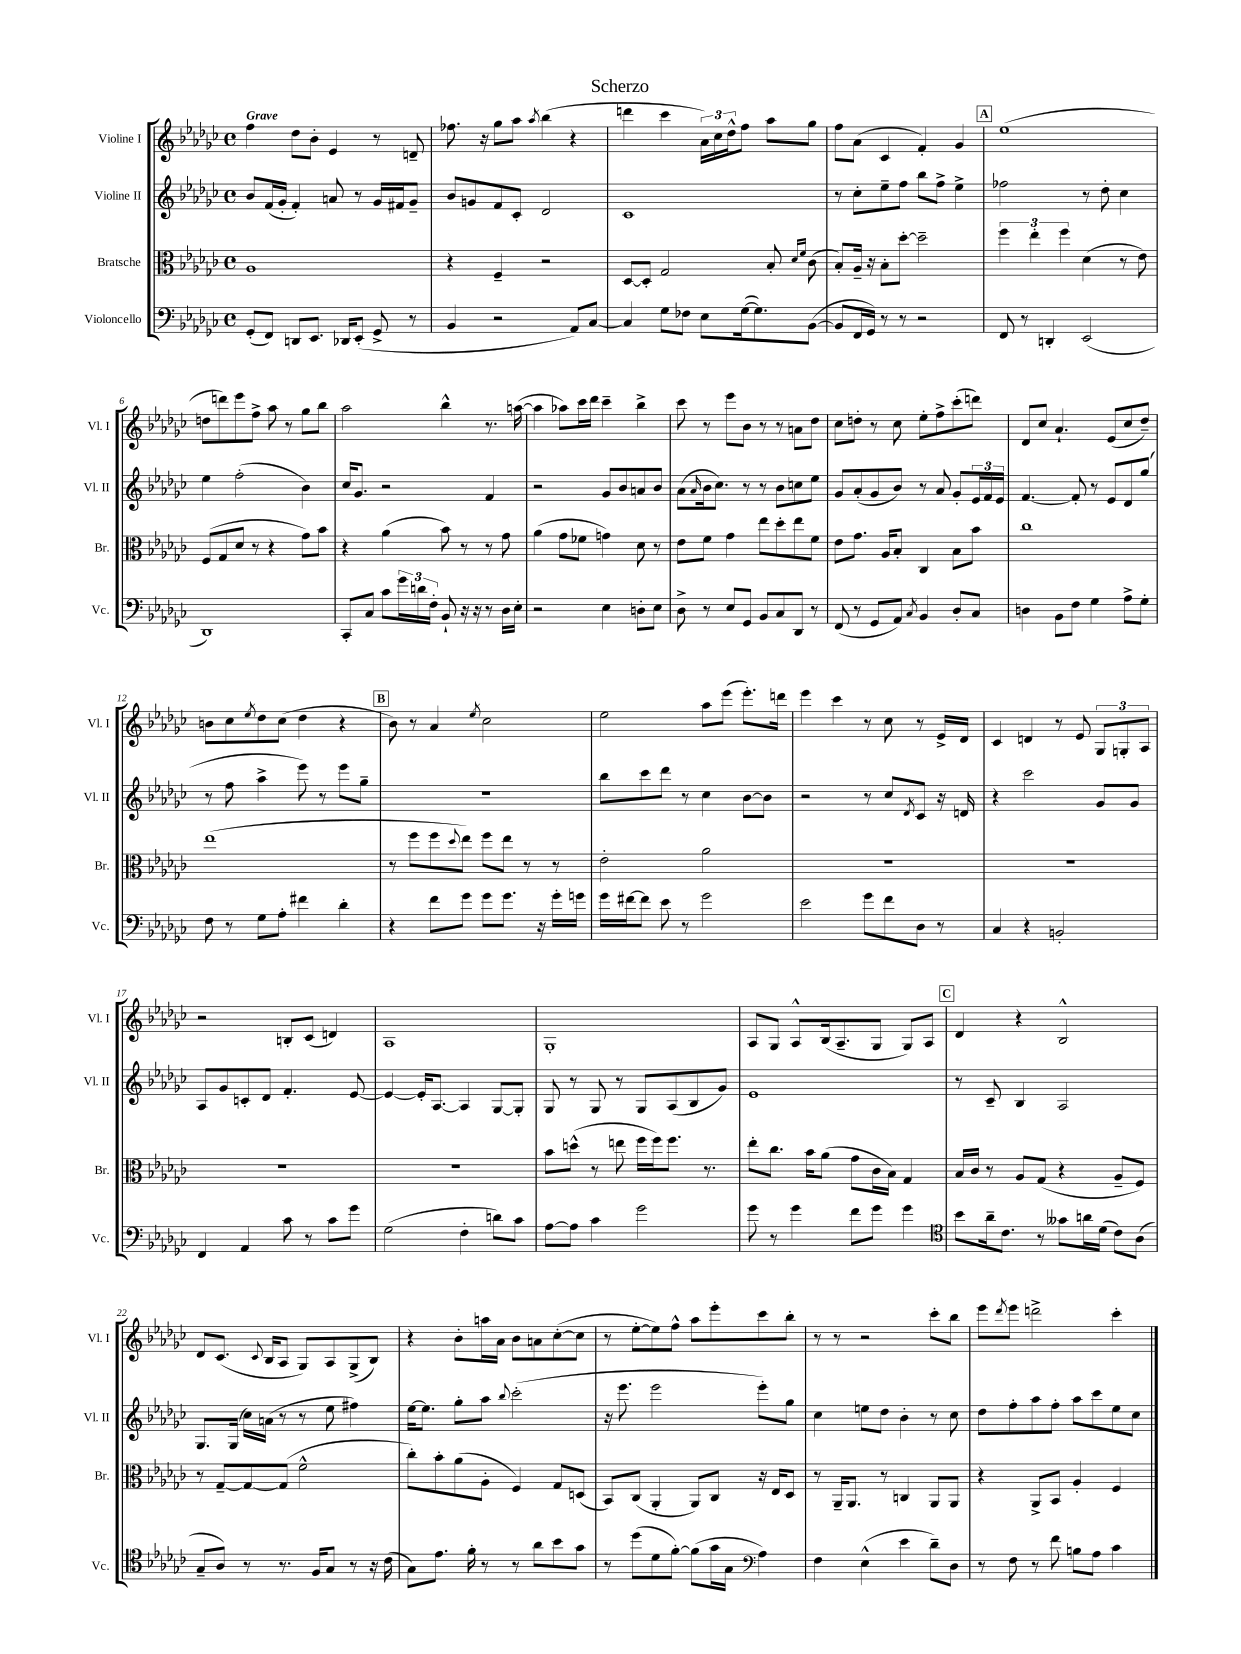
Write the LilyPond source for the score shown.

\header { title = "Scherzo" }
<<
\new StaffGroup <<
\new Staff = "s0" \with { instrumentName = "Violine I" shortInstrumentName = "Vl. I" } {
    \clef treble \key ges \major \defaultTimeSignature \time 4/4 \tempo "Grave"
    f''4 des''8 bes'8-. ees'4 r8 d'8-- |
    fes''8. r16 ges''8 aes''8 \acciaccatura { aes''8 } bes''4( r4 |
    d'''4 ces'''4 \tuplet 3/2 { aes'16) ces''16 des''16-^ } f''8 aes''8 ges''8 |
    f''8 aes'8( ces'4 f'4-.) ges'4 |
    \mark \markup { \box "A" } ees''1( |
    d''8 d'''8) ees'''8 f''8-> aes''8 r8 ges''8 bes''8 |
    aes''2 bes''4-^ r8. a''16~( |
    a''4 aes''8) ces'''16 des'''16 ces'''4-- bes''4-> |
    ces'''8 r8 ees'''8 bes'8 r8 r8 a'8 des''8 |
    ces''8 d''8-. r8 ces''8 ees''8-. f''8-> ces'''8-.( d'''8) |
    des'8 ces''8 aes'4.-! ees'8( ces''8 des''8--) |
    b'8 ces''8 \acciaccatura { ees''8 } des''8 ces''8( des''4 r4 |
    \mark \markup { \box "B" } bes'8) r8 aes'4 \acciaccatura { ees''8 } ces''2 |
    ees''2 aes''8 ees'''8( ees'''8.-.) d'''16 |
    ees'''4 ces'''4 r8 ces''8 r8 ees'16-> des'16 |
    ces'4 d'4 r8 ees'8 \tuplet 3/2 { ges8 g8-. aes8 } |
    r2 b8-. ces'8( d'4) |
    aes1 |
    ges1-. |
    aes8 ges8 aes8-^ bes16( aes8.-- ges8 ges8) aes8 |
    \mark \markup { \box "C" } des'4 r4 bes2-^ |
    des'8 ces'8.( \appoggiatura { ces'8 } bes16 aes8 ges8) aes8 ges8->( bes8) |
    r4 bes'8-. a''16 aes'16 bes'8 a'8 ces''8~-.( ces''8 |
    r8 ees''8~-. ees''8) f''8-^ aes''8 ees'''8-. ces'''8 bes''8-. |
    r8 r8 r2 ces'''8-. bes''8 |
    ees'''8 \acciaccatura { des'''8 } ees'''8 d'''2-> ces'''4-. \bar "|." |
}
\new Staff = "s1" \with { instrumentName = "Violine II" shortInstrumentName = "Vl. II" } {
    \clef treble \key ges \major \defaultTimeSignature \time 4/4
    bes'8 f'16( ges'16-. f'4-.) a'8 r8 ges'16 fis'16 ges'8-- |
    bes'8 g'8 f'8 ces'8-. des'2 |
    ces'1 |
    r8 ces''8-. ees''8-- f''8 bes''8 f''8-> ees''4-> |
    \mark \markup { \box "A" } fes''2 r8 des''8-. ces''4 |
    ees''4 f''2-.( bes'4) |
    ces''16 ges'8. r2 f'4 |
    r2 ges'8 bes'8 a'8 bes'8 |
    aes'8( \grace { aes'16 } bes'16 ces''8.) r8 r8 bes'8 c''8 ees''8 |
    ges'8 aes'8-.( ges'8 bes'8) r8 aes'8 ges'8-. \tuplet 3/2 { ees'16 f'16 ees'16 } |
    f'4.~ f'8-. r8 ees'8 des'8 ges''8( |
    r8 f''8 aes''4-> ees'''8) r8 ees'''8 ges''8-- |
    \mark \markup { \box "B" } R1 |
    bes''8 ces'''8 des'''8 r8 ces''4 bes'8~ bes'8 |
    r2 r8 ces''8 \acciaccatura { des'8 } ces'8 r16 d'16 |
    r4 ces'''2 ges'8 ges'8 |
    aes8 ges'8 c'8-. des'8 f'4.-. ees'8~ |
    ees'4~ ees'16-. aes8.~ aes4 ges8~ ges8-. |
    ges8 r8 ges8 r8 ges8 aes8( bes8 ges'8) |
    ees'1 |
    \mark \markup { \box "C" } r8 ces'8-- bes4 aes2 |
    ges8. ges16( ces''16) a'16( r8 r8 ees''8 fis''4) |
    ees''16~ ees''8. ges''8-. aes''8 \appoggiatura { bes''8 } ces'''2-.( |
    r16 ees'''8. ees'''2 ees'''8-.) ges''8 |
    ces''4 e''8 des''8 bes'4-. r8 ces''8 |
    des''8 f''8-. aes''8 f''8-. aes''8 ces'''8 ees''8 ces''8 \bar "|." |
}
\new Staff = "s2" \with { instrumentName = "Bratsche" shortInstrumentName = "Br." } {
    \clef alto \key ges \major \defaultTimeSignature \time 4/4
    aes1 |
    r4 f4-- r2 |
    des8~ des8-. ges2 bes8-. \grace { des'16 f'16 } ces'8( |
    bes8-.) aes16-- r16 bes8-. des''8~-. des''2-- |
    \mark \markup { \box "A" } \tuplet 3/2 { f''4 ees''4-. f''4 } des'4( r8 ees'8) |
    f8( ges8 des'8 r8 r4 ges'8) bes'8 |
    r4 aes'4( bes'8) r8 r8 ges'8 |
    aes'4( ges'8 fes'8 g'4) des'8 r8 |
    ees'8 f'8 ges'4 ees''8 des''8-. ees''8 f'8 |
    ees'8 ges'8. aes16 bes8-. ces4 bes8 bes'8 |
    ces''1 |
    ees''1( |
    \mark \markup { \box "B" } r8 f''8 f''8 \appoggiatura { des''8 } ees''8) f''8 ees''8 r8 r8 |
    ees'2-. aes'2 |
    R1 |
    R1 |
    R1 |
    R1 |
    bes'8 d''8-^( r8 e''8 f''16 f''16) f''8. r8. |
    ees''8-. ces''8. bes'16 aes'8( ges'8 ces'16 bes16) ges4 |
    \mark \markup { \box "C" } bes16 ces'16 r8 aes8 ges8( r4 aes8-- f8) |
    r8 ges8~-- ges8~ ges8( f'2-^ |
    ces''8-.) bes'8-. aes'8( aes8-. f4) ges8 d8( |
    bes,8) ces8( aes,4-. aes,8) ces8 r16 ees16 des8 |
    r8 aes,16-- aes,8. r8 c4 aes,8 aes,8 |
    r4 aes,8-> bes,8 aes4-. f4 \bar "|." |
}
\new Staff = "s3" \with { instrumentName = "Violoncello" shortInstrumentName = "Vc." } {
    \clef bass \key ges \major \defaultTimeSignature \time 4/4
    ges,8-.( f,8) d,8 ees,8. des,16 ees,8-.( ges,8-> r8 |
    bes,4 r2 aes,8) ces8~ |
    ces4 ges8 fes8 ees8 ges16~( ges8.) bes,8~( |
    bes,8 f,16 ges,16) r8 r8 r2 |
    \mark \markup { \box "A" } f,8 r8 d,4-. ees,2( |
    des,1) |
    ces,8-. ces8 ces'8 \tuplet 3/2 { ges'16 d'16 f16-. } bes,8-! r16 r16 r8 des16 ees16-. |
    r2 ees4 d8-. ees8 |
    des8-> r8 ees8 ges,8 bes,8 ces8 des,8 r8 |
    f,8( r8 ges,8 aes,8) \acciaccatura { ces8 } bes,4 des8-. ces8 |
    d4 bes,8 f8 ges4 aes8-> ges8-. |
    f8 r8 ges8 aes8-. fis'4 des'4-. |
    \mark \markup { \box "B" } r4 f'8 ges'8 ges'8 ges'8. r16 ges'16-. g'16 |
    ges'16 fis'16~ fis'8 ees'8 r8 ges'2 |
    ees'2 ges'8 f'8 des8 r8 |
    ces4 r4 b,2-. |
    f,4 aes,4 ces'8 r8 ces'8 ges'8 |
    ges2( f4-. d'8) ces'8 |
    aes8~ aes8 ces'4 ges'2 |
    ges'8 r8 ges'4 f'8 ges'8 ges'4 |
    \mark \markup { \box "C" } \clef tenor bes'8 aes'16-- ces'8. r8 geses'8 a'16 des'16( ces'8) aes8( |
    ges8-- aes8) r8 r8. f16 ges8 r8 r16 ces'16( |
    ges8) ees'8. f'16-. r8 r8 aes'8 bes'8 ges'8 |
    r8 des''8( des'8 f'8~-.) f'8( ges'16 ges16 \clef bass aes4) |
    f4 ees4-^( ees'4 des'8--) des8 |
    r8 f8 r8 f'8 b8 aes8 ces'4 \bar "|." |
}
>>
>>
